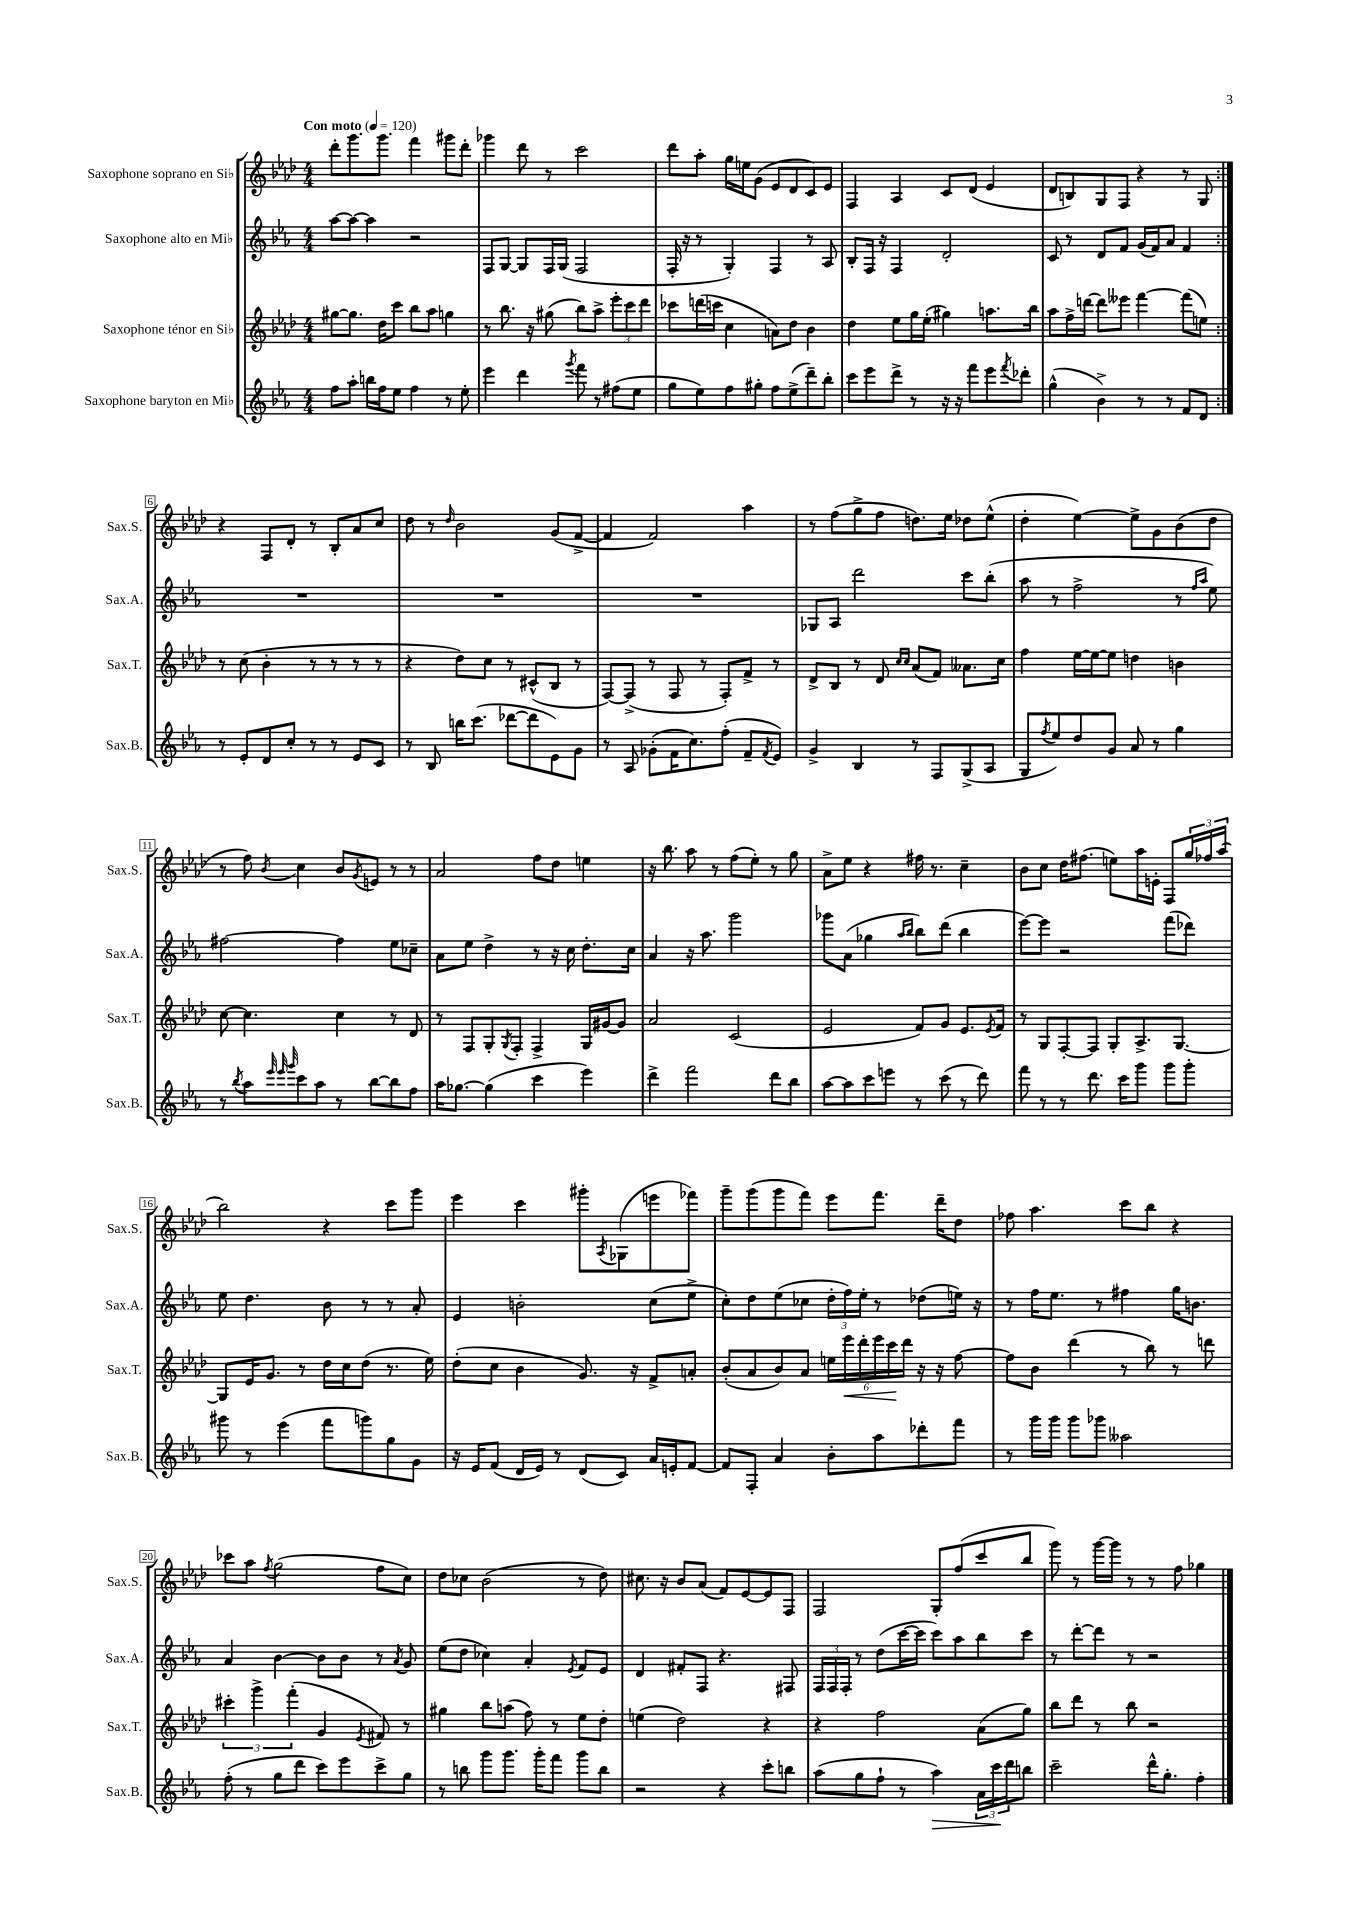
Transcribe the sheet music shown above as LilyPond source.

<<
\new StaffGroup <<
\new Staff = "s0" \with { instrumentName = "Saxophone soprano en Sib" shortInstrumentName = "Sax.S." } {
    \clef treble \key aes \major \numericTimeSignature \time 4/4 \tempo "Con moto" 4 = 120
    \repeat volta 2 { des'''8-. g'''8. g'''8. f'''4 gis'''8 des'''8-. |
    ges'''4 des'''8 r8 c'''2 |
    des'''8 aes''8-. g''16 e''16 g'8( ees'8 des'8 c'8) ees'8 |
    f4 aes4 c'8 des'8( ees'4 |
    des'8 b8) g8 f8 r4 r8 g8 | }
    r4 f8 des'8-. r8 bes8-. aes'8 c''8 |
    des''8 r8 \grace { des''16 } bes'2 g'8( f'8~-> |
    f'4 f'2) aes''4 |
    r8 f''8( g''8-> f''8 d''8.) ees''16 des''8 ees''8-^( |
    des''4-. ees''4~) ees''8-> g'8 bes'8( des''8 |
    r8 f''8) \acciaccatura { bes'8 } c''4 bes'8 \acciaccatura { g'8 } e'8 r8 r8 |
    aes'2 f''8 des''8 e''4 |
    r16 bes''8. aes''8 r8 f''8( ees''8-.) r8 g''8 |
    aes'8-> ees''8 r4 fis''16 r8. c''4-- |
    bes'8 c''8 des''16 fis''8.( e''8) aes''16 e'16-. f8 \tuplet 3/2 { g''16 fes''16 aes''16( } |
    bes''2) r4 c'''8 g'''8 |
    ees'''4 c'''4 gis'''8-. \acciaccatura { aes8 } ges8( e'''8 fes'''8) |
    g'''8-- g'''8( g'''8 f'''8) ees'''8 f'''8. des'''16-- des''8 |
    fes''8 aes''4. c'''8 bes''8 r4 |
    ces'''8 aes''8 \acciaccatura { f''8 } g''2( f''8 c''8) |
    des''8 ces''8 bes'2( r8 des''8) |
    cis''8. r16 bes'8 aes'8( f'8) ees'8~ ees'8 f8 |
    f2 g8-. f''8( c'''8 bes''8 |
    g'''8) r8 g'''16~ g'''16 r8 r8 f''8 ges''4 \bar "|." |
}
\new Staff = "s1" \with { instrumentName = "Saxophone alto en Mib" shortInstrumentName = "Sax.A." } {
    \clef treble \key ees \major \numericTimeSignature \time 4/4
    \repeat volta 2 { aes''8~ aes''8~ aes''4 r2 |
    f8 g8~ g8 f16 g16( f2 |
    f16-. r16 r8 g4-.) f4 r8 aes8 |
    bes8-. f16 r16 f4 d'2-. |
    c'8 r8 d'8 f'8 g'16( f'16) aes'8 f'4 | }
    R1 |
    R1 |
    R1 |
    ges8 aes8 d'''2 c'''8 bes''8-.( |
    aes''8 r8 f''2-> r8 \grace { f''16 aes''16 } ees''8) |
    fis''2~ fis''4 ees''8 ces''8-- |
    aes'8 ees''8 d''4-> r8 r16 c''16 d''8.-. c''16 |
    aes'4 r16 aes''8. g'''2 |
    ges'''8 aes'8( ges''4 \grace { aes''16 bes''16 } bes''8) d'''8( bes''4 |
    ees'''8~) ees'''8 r2 f'''8( des'''8) |
    ees''8 d''4. bes'8 r8 r8 aes'8-. |
    ees'4 b'2-. c''8( ees''8-> |
    c''8-.) d''8 ees''8( ces''8 \tuplet 3/2 { d''16-. f''16) ees''16-. } r8 des''8( e''16) r16 |
    r8 f''16 ees''8. r8 fis''4 g''16 b'8. |
    aes'4 bes'4~ bes'8 bes'8 r8 \acciaccatura { aes'8 } g'8 |
    ees''8( d''8 ces''4) aes'4-. \acciaccatura { ees'8 } f'8 ees'8 |
    d'4 fis'8-. f8 r4. fis8 |
    \tuplet 3/2 { f16 f16 f16-. } r8 d''8( c'''16~ c'''16 c'''8) aes''8 bes''8 c'''8 |
    r8 d'''8~-. d'''8 r8 r2 \bar "|." |
}
\new Staff = "s2" \with { instrumentName = "Saxophone ténor en Sib" shortInstrumentName = "Sax.T." } {
    \clef treble \key aes \major \numericTimeSignature \time 4/4
    \repeat volta 2 { gis''8~ gis''8. des''16 c'''8 bes''8 aes''8 g''4 |
    r8 bes''8. r16 gis''8( bes''8) aes''8-> \tuplet 3/2 { ees'''8-. c'''8 des'''8 } |
    ces'''8 d'''16( c'''16 c''4 a'8) des''8 bes'4 |
    des''4 ees''8 g''16 ees''16-.( gis''4) a''8. bes''16 |
    aes''8 f''16-> d'''16~ d'''8 eeses'''8 f'''4~ f'''8( e''8) | }
    r8 c''8( bes'4-. r8 r8 r8 r8 |
    r4 des''8) c''8 r8 cis'8-^( bes8 r8 |
    f8~) f8->( r8 f8 r8 f8-.) f'8-> r8 |
    des'8-> bes8 r8 des'8 \grace { c''16 c''16 } aes'8( f'8) aeses'8. c''16 |
    f''4 ees''16~ ees''16~ ees''8 d''4 b'4 |
    c''8~ c''4. c''4 r8 des'8 |
    r8 f8 g8-. \acciaccatura { g8 } f8-. f4-> g16 gis'16~ gis'8 |
    aes'2 c'2( |
    ees'2 f'8) g'8 ees'8. \acciaccatura { ees'8 } f'16 |
    r8 g8 f8~-. f8 g8-. aes8.-> g8.~ |
    g8 ees'16 g'8. r8 des''16 c''16 des''8( r8. ees''16) |
    des''8-.( c''8 bes'4 g'8.) r16 f'8-> a'8-. |
    bes'8-.( aes'8 bes'8) aes'8 \tuplet 6/4 { e''16 ees'''16\< des'''16-. ees'''16 c'''16\! des'''16 } r16 r16 f''8~ |
    f''8 bes'8 des'''4( r8 bes''8) r8 d'''8 |
    \tuplet 3/2 { cis'''4-. g'''4-> f'''4-.( } g'4 \acciaccatura { ees'8 } fis'8) r8 |
    gis''4 bes''8 a''8( f''8) r8 ees''8 des''8-. |
    e''4( des''2) r4 |
    r4 f''2 aes'8( g''8) |
    bes''8 des'''8 r8 bes''8 r2 \bar "|." |
}
\new Staff = "s3" \with { instrumentName = "Saxophone baryton en Mib" shortInstrumentName = "Sax.B." } {
    \clef treble \key ees \major \numericTimeSignature \time 4/4
    \repeat volta 2 { f''8 aes''8-. b''16 f''16 ees''8 f''4 r8 ees''8-. |
    ees'''4 d'''4 \acciaccatura { g'''8 } f'''8 r8 fis''8( ees''8 |
    g''8 ees''8) f''8 gis''8-. f''8 ees''8->( d'''8--) bes''8-. |
    c'''8 ees'''8 d'''8-> r8 r16 r16 f'''8 ees'''8 \acciaccatura { f'''8 } des'''8-. |
    g''4-^( bes'4->) r8 r8 f'8 d'8 | }
    r8 ees'8-. d'8 c''8-. r8 r8 ees'8 c'8 |
    r8 bes8 b''16 c'''8.( des'''8~ des'''8 ees'8) g'8 |
    r8 aes8 ges'8-.( f'16 c''8.) f''8-.( f'8-- \acciaccatura { f'8 } ees'8) |
    g'4-> bes4 r8 f8 g8->( aes8 |
    g8 \acciaccatura { f''8 } ees''8) d''8 g'8 aes'8 r8 g''4 |
    r8 \acciaccatura { bes''8 } aes''8 \grace { ees'''32 ees'''32 g'''32 } c'''8 aes''8 r8 bes''8~ bes''8 f''8 |
    aes''16 ges''8.~ ges''4( c'''4 ees'''4) |
    d'''4-> f'''2 d'''8 bes''8 |
    aes''8~ aes''8 c'''8 e'''8 r8 c'''8( r8 d'''8) |
    f'''8 r8 r8 d'''8. c'''16 g'''8 g'''8 g'''8-. |
    gis'''8 r8 ees'''4( f'''8 g'''8) g''8 g'8 |
    r16 ees'16 f'8( d'16 ees'16) r8 d'8( c'8) aes'16 e'16-. f'8~ |
    f'8 f8-. aes'4 bes'8-. aes''8 des'''8-. f'''8 |
    r8 g'''16 g'''16 g'''8 ges'''8 aeses''2 |
    f''8-.( r8 g''8 d'''8 c'''8) ees'''8 c'''8-> g''8 |
    r8 b''8 g'''8 g'''8. g'''16-. f'''8 g'''8 b''8 |
    r2 r4 c'''8-. b''8 |
    aes''8( g''8 f''8-! r8 aes''4\>) \tuplet 3/2 { aes'16 c'''16\! d'''16 } b''8 |
    c'''2-- d'''16-^ g''8.-. f''4-. \bar "|." |
}
>>
>>
\layout { \context { \Score \override BarNumber.stencil = #(make-stencil-boxer 0.1 0.3 ly:text-interface::print) } }
